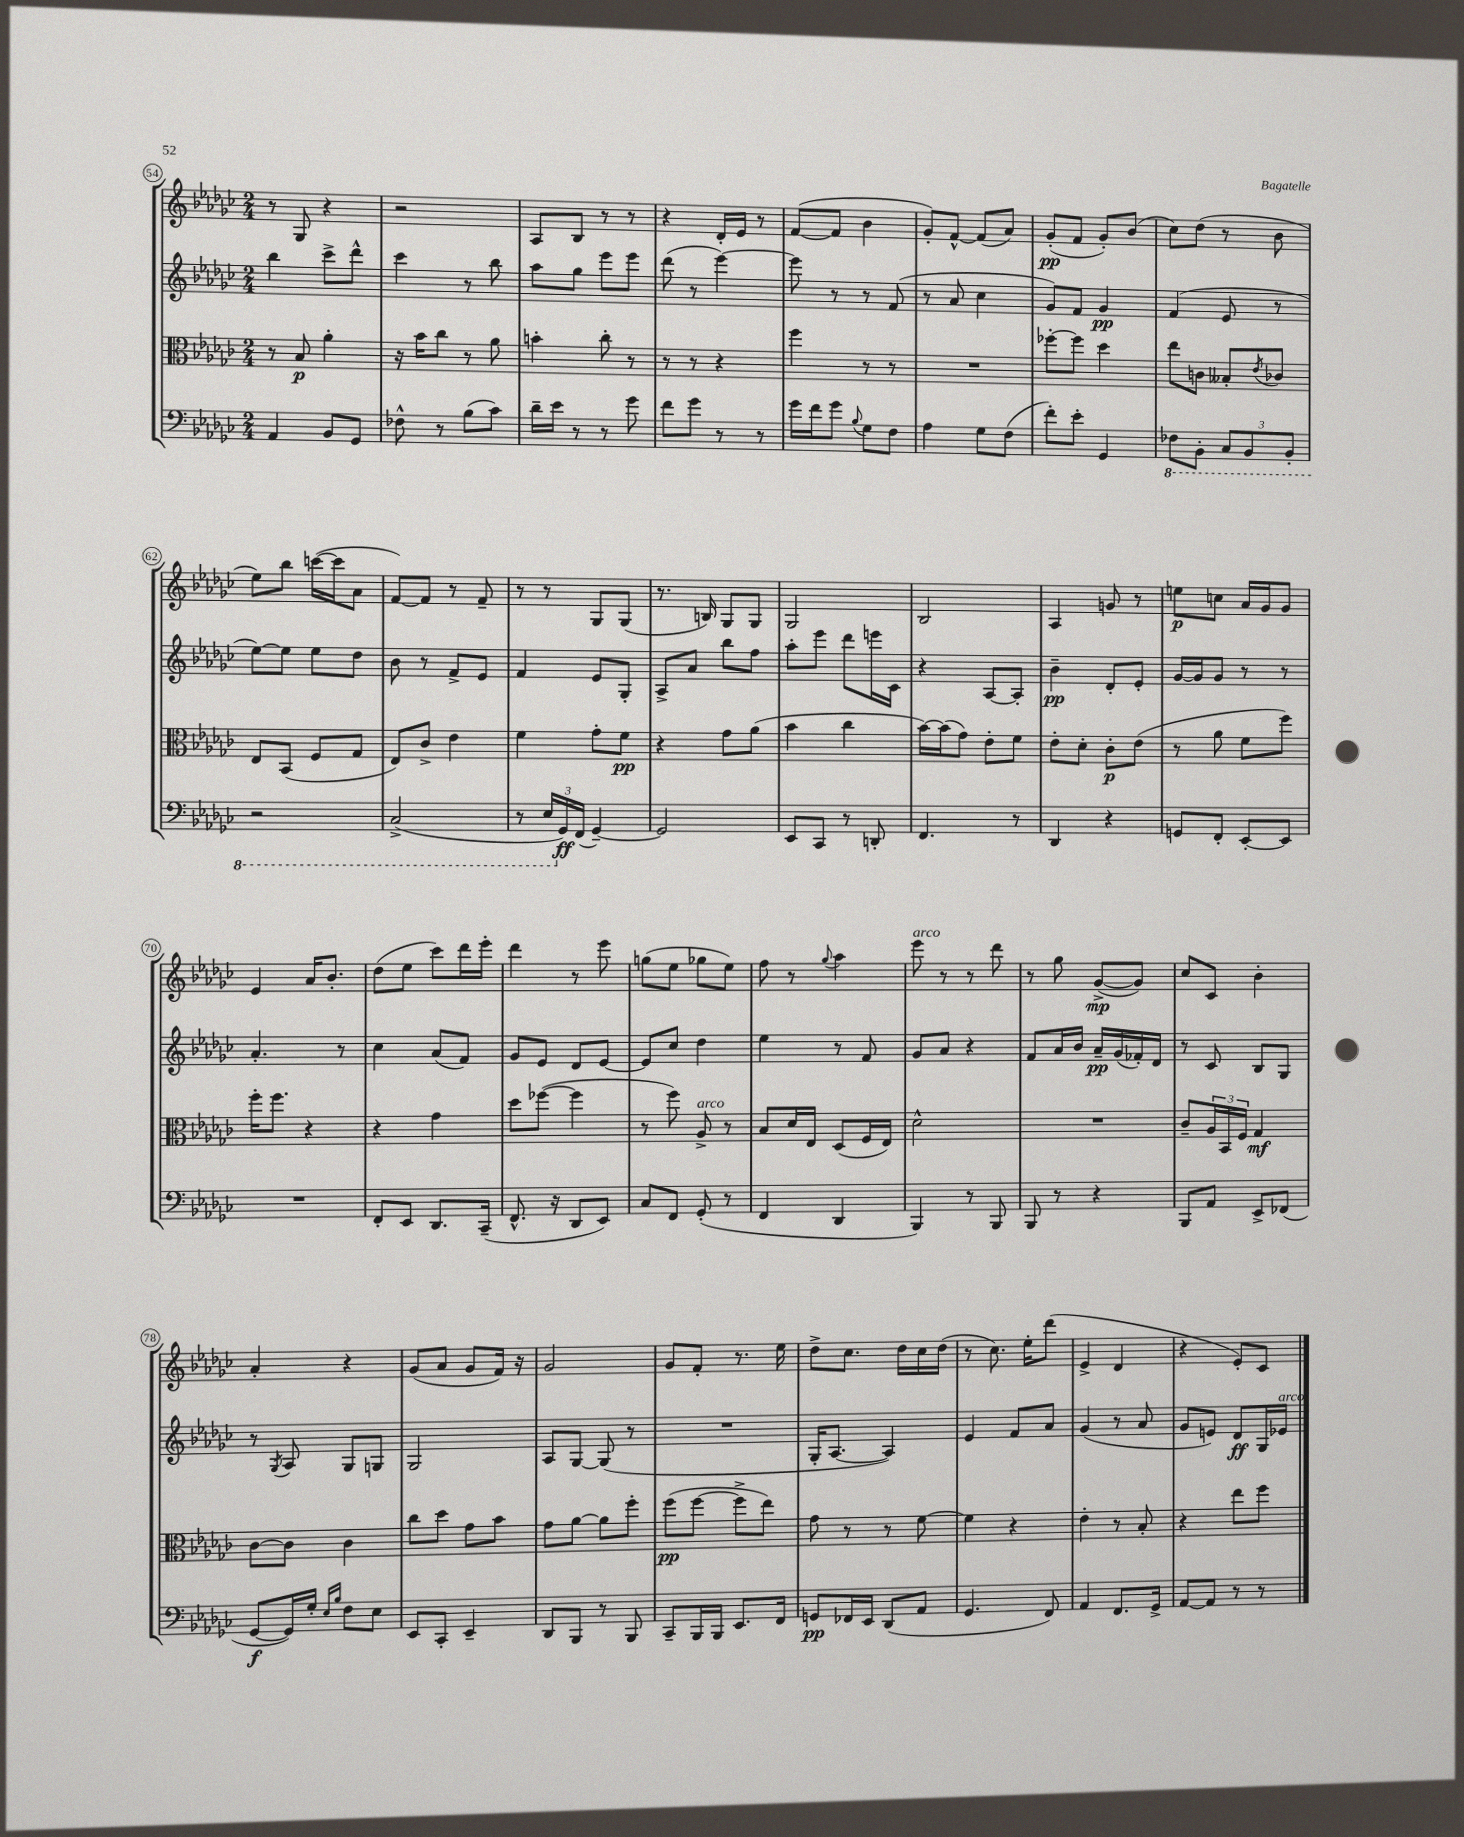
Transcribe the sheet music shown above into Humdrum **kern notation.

**kern	**dynam	**kern	**dynam	**kern	**dynam	**kern	**dynam
*part4	*part4	*part3	*part3	*part2	*part2	*part1	*part1
*staff4	*staff4	*staff3	*staff3	*staff2	*staff2	*staff1	*staff1
*clefF4	*	*clefC3	*	*clefG2	*	*clefG2	*
*k[b-e-a-d-g-c-]	*	*k[b-e-a-d-g-c-]	*	*k[b-e-a-d-g-c-]	*	*k[b-e-a-d-g-c-]	*
*M2/4	*	*M2/4	*	*M2/4	*	*M2/4	*
=54	=54	=54	=54	=54	=54	=54	=54
4AA-/	.	8r	.	4bb-\	.	8r	.
.	.	8B-/	p	.	.	8G-/	.
8BB-/L	.	4a-'\	.	8ccc-^\L	.	4r	.
8GG-/J	.	.	.	8ddd-^^\J	.	.	.
=55	=55	=55	=55	=55	=55	=55	=55
8F-X^^\	.	16r	.	4ccc-\	.	2r	.
.	.	16b-\KL	.	.	.	.	.
8r	.	8cc-\J	.	.	.	.	.
(8B-\L	.	8r	.	8r	.	.	.
8c-\J)	.	8a-\	.	8bb-\	.	.	.
=56	=56	=56	=56	=56	=56	=56	=56
16d-~\LL	.	4bn'\	.	8aa-\L	.	8A-/L	.
16e-\JJ	.	.	.	.	.	.	.
8r	.	.	.	8gg-\J	.	8B-/J	.
8r	.	8cc-'\	.	8eee-\L	.	8r	.
8g-\	.	8r	.	8eee-\J	.	8r	.
=57	=57	=57	=57	=57	=57	=57	=57
8f\L	.	8r	.	(8ddd-\	.	4r	.
8g-\J	.	8r	.	8r	.	.	.
8r	.	4r	.	[4eee-\)	.	16d-'/LL	.
.	.	.	.	.	.	16e-/JJ	.
8r	.	.	.	.	.	8r	.
=58	=58	=58	=58	=58	=58	=58	=58
16g-\LL	.	4ff\	.	8eee-\]	.	([8f/L	.
16f\J	.	.	.	.	.	.	.
8g-\J	.	.	.	8r	.	8f/J]	.
8qqB-/	.	.	.	.	.	.	.
8G-\L	.	8r	.	8r	.	4b-\	.
8F\J	.	8r	.	(8f/	.	.	.
=59	=59	=59	=59	=59	=59	=59	=59
4A-\	.	2r	.	8r	.	8g-'/L)	.
.	.	.	.	8a-/	.	[8f^^/J	.
8G-\L	.	.	.	4cc-\	.	(8f/L]	.
(8F\J	.	.	.	.	.	8a-/J)	.
=60	=60	=60	=60	=60	=60	=60	=60
8f'\L)	.	[8ff-X'\L	.	8g-/L)	.	(8g-'/L	pp
8e-'\J	.	8ff-\J]	.	8f/J	.	8f/J	.
4GG-/	.	4dd-\	.	4g-/	pp	8g-'/L)	.
.	.	.	.	.	.	(8b-/J	.
=61	=61	=61	=61	=61	=61	=61	=61
*8ba	*	*	*	*	*	*	*
8FF-X\L	.	8ee-\L	.	(4f/	.	8cc-\L)	.
8BBB-'\J	.	8cn\J	.	.	.	(8dd-\J	.
12CC-/L	.	8B--X'/L	.	8e-/	.	8r	.
12BBB-/	.	.	.	.	.	.	.
.	.	8qe-/	.	.	.	.	.
.	.	8c-X/J	.	8r	.	8b-\	.
12BBB-'/J	.	.	.	.	.	.	.
!!LO:LB:g=z
=62	=62	=62	=62	=62	=62	=62	=62
2r	.	8E-/L	.	[8ee-\L)	.	8ee-\L)	.
.	.	(8BB-/J	.	8ee-\J]	.	8bb-\J	.
.	.	8F/L	.	8ee-\L	.	([16cccn\LL	.
.	.	.	.	.	.	16ccc\J]	.
.	.	8G-/J	.	8dd-\J	.	8a-\J	.
=63	=63	=63	=63	=63	=63	=63	=63
(2CC-^/	.	8E-/L)	.	8b-\	.	[8f/L)	.
.	.	8c-^/J	.	8r	.	8f/J]	.
.	.	4e-\	.	8f^/L	.	8r	.
.	.	.	.	8e-/J	.	8f~/	.
=64	=64	=64	=64	=64	=64	=64	=64
8r	.	4f\	.	4f/	.	8r	.
24EE-/LL	.	.	.	.	.	8r	.
*X8ba	*	*	*	*	*	*	*
24GG-/)	ff	.	.	.	.	.	.
(24FF/JJ	.	.	.	.	.	.	.
[4GG-~/)	.	8g-'\L	.	8e-/L	.	8G-/L	.
.	.	8f\J	pp	8G-'/J	.	(8G-/J	.
=65	=65	=65	=65	=65	=65	=65	=65
2GG-/]	.	4r	.	8A-^/L	.	8.r	.
.	.	.	.	8a-/J	.	.	.
.	.	.	.	.	.	16Bn/)	.
.	.	8g-\L	.	8bb-\L	.	8G-/L	.
.	.	(8a-\J	.	8ff\J	.	8G-/J	.
=66	=66	=66	=66	=66	=66	=66	=66
8EE-/L	.	4b-\	.	8aa-'\L	.	2G-/	.
8CC-/J	.	.	.	8eee-\J	.	.	.
8r	.	4cc-\	.	8ddd-\L	.	.	.
8DDn'/	.	.	.	16eeen\L	.	.	.
.	.	.	.	16c-\JJ	.	.	.
=67	=67	=67	=67	=67	=67	=67	=67
4.FF/	.	[16b-\LL)	.	4r	.	2B-/	.
.	.	(16b-\J]	.	.	.	.	.
.	.	8g-\J)	.	.	.	.	.
.	.	8e-'\L	.	[8A-/L	.	.	.
8r	.	8f\J	.	8A-'/J]	.	.	.
=68	=68	=68	=68	=68	=68	=68	=68
4DD-/	.	8e-'\L	.	4b-~\	pp	4A-/	.
.	.	8d-'\J	.	.	.	.	.
4r	.	8c-'\L	p	8d-'/L	.	8gn/	.
.	.	(8e-\J	.	8e-'/J	.	8r	.
=69	=69	=69	=69	=69	=69	=69	=69
8GGn/L	.	8r	.	[16g-/LL	.	8een\L	p
.	.	.	.	16g-/J]	.	.	.
8FF'/J	.	8a-\	.	8g-/J	.	8ccn\J	.
[8EE-'/L	.	8f\L	.	8r	.	16a-/LL	.
.	.	.	.	.	.	16g-/J	.
8EE-/J]	.	8ff\J)	.	8r	.	8g-/J	.
!!LO:LB:g=z
=70	=70	=70	=70	=70	=70	=70	=70
2r	.	16ff'\KL	.	4.a-'/	.	4e-/	.
.	.	8.ff\J	.	.	.	.	.
.	.	4r	.	.	.	16a-/KL	.
.	.	.	.	.	.	8.b-'/J	.
.	.	.	.	8r	.	.	.
=71	=71	=71	=71	=71	=71	=71	=71
8FF'/L	.	4r	.	4cc-\	.	(8dd-\L	.
8EE-/J	.	.	.	.	.	8ee-\J	.
8.DD-/L	.	4g-\	.	(8a-/L	.	8ccc-\L)	.
.	.	.	.	8f/J)	.	16ddd-\L	.
(16CC-~/Jk	.	.	.	.	.	16eee-'\JJ	.
=72	=72	=72	=72	=72	=72	=72	=72
8.FF^^/	.	8dd-\L	.	8g-/L	.	4ddd-\	.
.	.	([8ff-X\J	.	8e-/J	.	.	.
16r	.	.	.	.	.	.	.
8DD-/L	.	4ff-\]	.	8d-/L	.	8r	.
8EE-/J)	.	.	.	[8e-/J	.	8eee-\	.
=73	=73	=73	=73	=73	=73	=73	=73
8C-/L	.	8r	.	8e-/L]	.	(8ggn\L	.
8FF/J	.	8ff\)	.	8cc-/J	.	8ee-\J	.
!	!	!LO:TX:a:i:t=arco	!	!	!	!	!
(8GG-'/	.	8A-^/	.	4dd-\	.	8gg-X\L	.
8r	.	8r	.	.	.	8ee-\J)	.
=74	=74	=74	=74	=74	=74	=74	=74
4FF/	.	8B-/L	.	4ee-\	.	8ff\	.
.	.	16d-/L	.	.	.	8r	.
.	.	16E-/JJ	.	.	.	.	.
.	.	.	.	.	.	8qqgg-/	.
4DD-/	.	(8D-/L	.	8r	.	4aa-\	.
.	.	16F/L	.	8f/	.	.	.
.	.	16E-/JJ)	.	.	.	.	.
=75	=75	=75	=75	=75	=75	=75	=75
!	!	!	!	!	!	!LO:TX:a:i:t=arco	!
4BBB-/)	.	2d-^^\	.	8g-/L	.	8eee-\	.
.	.	.	.	8a-/J	.	8r	.
8r	.	.	.	4r	.	8r	.
8BBB-/	.	.	.	.	.	8ddd-\	.
=76	=76	=76	=76	=76	=76	=76	=76
8BBB-/	.	2r	.	8f/L	.	8r	.
8r	.	.	.	16a-/L	.	8gg-\	.
.	.	.	.	16b-/JJ	.	.	.
4r	.	.	.	16a-~/LL	pp	([8g-^/L	mp
.	.	.	.	(16g-/	.	.	.
.	.	.	.	16f-X'/)	.	8g-/J])	.
.	.	.	.	16d-/JJ	.	.	.
=77	=77	=77	=77	=77	=77	=77	=77
8BBB-/L	.	8c-~/L	.	8r	.	8cc-/L	.
8AA-/J	.	24A-/L	.	8c-/	.	8c-/J	.
.	.	24BB-/	.	.	.	.	.
.	.	24F/JJ	.	.	.	.	.
8EE-^/L	.	4G-/	mf	8B-/L	.	4b-'\	.
(8FF-X/J	.	.	.	8G-/J	.	.	.
!!LO:LB:g=z
=78	=78	=78	=78	=78	=78	=78	=78
[8GG-/L	f	[8c-\L	.	8r	.	4a-'/	.
.	.	.	.	8qG-/	.	.	.
16GG-/L])	.	8c-\J]	.	8A-/	.	.	.
16G-'/JJ	.	.	.	.	.	.	.
16qqE-/LL	.	.	.	.	.	.	.
16qqB-/JJ	.	.	.	.	.	.	.
8F\L	.	4c-\	.	8G-/L	.	4r	.
8E-\J	.	.	.	8Gn/J	.	.	.
=79	=79	=79	=79	=79	=79	=79	=79
8EE-/L	.	8cc-\L	.	2G-/	.	(8g-/L	.
8CC-'/J	.	8dd-\J	.	.	.	8a-/J	.
4EE-~/	.	8g-\L	.	.	.	8g-/L	.
.	.	8b-\J	.	.	.	16f/Jk)	.
.	.	.	.	.	.	16r	.
=80	=80	=80	=80	=80	=80	=80	=80
8DD-/L	.	8g-\L	.	8A-/L	.	2g-/	.
8BBB-/J	.	[8a-\J	.	[8G-/J	.	.	.
8r	.	8a-\L]	.	(8G-/]	.	.	.
8BBB-/	.	8ff'\J	.	8r	.	.	.
=81	=81	=81	=81	=81	=81	=81	=81
8CC-~/L	.	(8ff\L	pp	2r	.	8g-/L	.
16BBB-/L	.	[8ff\J	.	.	.	8f'/J	.
16BBB-/JJ	.	.	.	.	.	.	.
8.EE-/L	.	8ff^\L]	.	.	.	8.r	.
.	.	8ee-\J)	.	.	.	.	.
16FF/Jk	.	.	.	.	.	16ee-\	.
=82	=82	=82	=82	=82	=82	=82	=82
8GGn/L	pp	8g-\	.	16G-'/KL	.	8dd-^\L	.
.	.	.	.	[8.A-/J	.	.	.
16FF-X/L	.	8r	.	.	.	8.cc-\J	.
16EE-/JJ	.	.	.	.	.	.	.
(8DD-/L	.	8r	.	4A-/])	.	.	.
.	.	.	.	.	.	16dd-\LL	.
8AA-/J	.	[8f\	.	.	.	16cc-\	.
.	.	.	.	.	.	(16dd-\JJ	.
=83	=83	=83	=83	=83	=83	=83	=83
4.GG-/	.	4f\]	.	4e-/	.	8r	.
.	.	.	.	.	.	8.cc-\)	.
.	.	4r	.	8f/L	.	.	.
.	.	.	.	.	.	16ee-'\KL	.
8FF/)	.	.	.	8a-/J	.	(8ddd-\J	.
=84	=84	=84	=84	=84	=84	=84	=84
4AA-/	.	4e-'\	.	(4g-/	.	4e-^/	.
8.FF/L	.	8r	.	8r	.	4d-/	.
.	.	8B-'/	.	8a-/	.	.	.
16GG-^/Jk	.	.	.	.	.	.	.
=85	=85	=85	=85	=85	=85	=85	=85
[8AA-/L	.	4r	.	8g-/L	.	4r	.
8AA-/J]	.	.	.	8en/J)	.	.	.
8r	.	8ee-\L	.	8d-/L	ff	8e-'/L)	.
8r	.	8ff\J	.	16G-/L	.	8c-/J	.
!	!	!	!	!LO:TX:a:i:t=arco	!	!	!
.	.	.	.	16e-X/JJ	.	.	.
==	==	==	==	==	==	==	==
*-	*-	*-	*-	*-	*-	*-	*-
